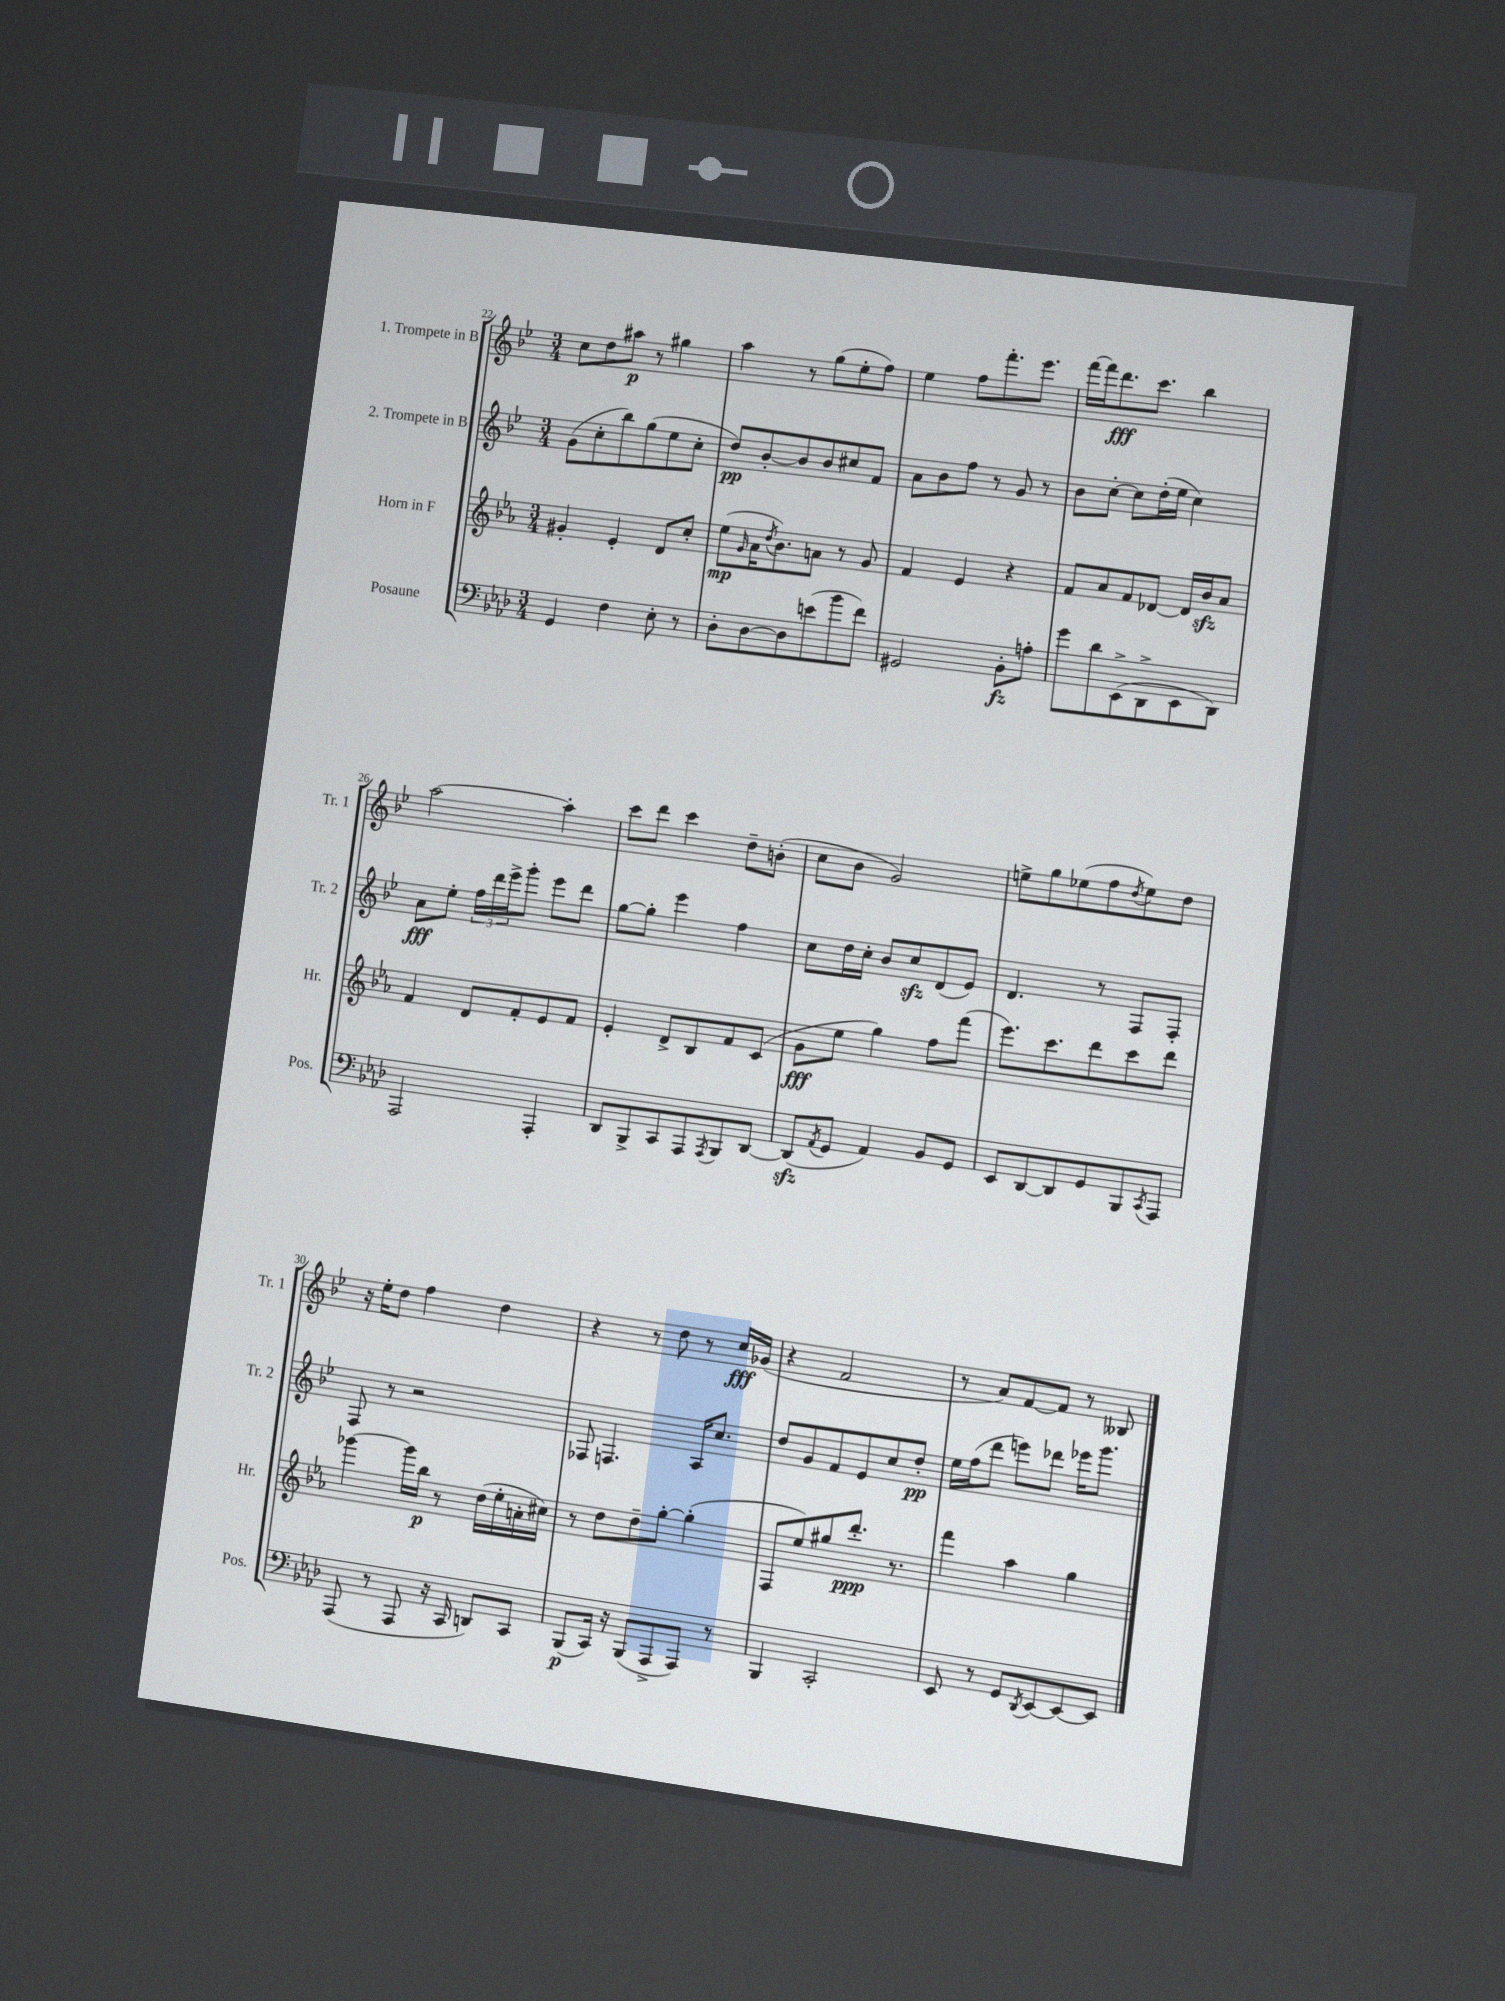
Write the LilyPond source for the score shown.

<<
\new StaffGroup <<
\new Staff = "s0" \with { instrumentName = "1. Trompete in B" shortInstrumentName = "Tr. 1" } {
    \clef treble \key bes \major \numericTimeSignature \time 3/4
    c''8 d''8 ais''8\p r8 gis''4 |
    a''4 r8 g''8( ees''8-. f''8) |
    ees''4 f''8 f'''8.-. ees'''8. |
    f'''16~ f'''16 d'''8.\fff c'''8. bes''4 |
    a''2~ a''4-. |
    c'''8 d'''8 c'''4 d''8-- b'8-.( |
    c''8 bes'8 g'2) |
    e''8-> g''8 ees''8( f''8 \acciaccatura { d''8 } ees''8) d''8 |
    r16 ees''16-. d''8 f''4 d''4 |
    r4 r8 d''8 r8 c''16\fff ges'16( |
    r4 f'2 |
    r8 a'8) f'8~ f'8 r8 beses8 \bar "|." |
}
\new Staff = "s1" \with { instrumentName = "2. Trompete in B" shortInstrumentName = "Tr. 2" } {
    \clef treble \key bes \major \numericTimeSignature \time 3/4
    g'8( c''8-. bes''8) g''8( ees''8 c''8-. |
    d''8\pp) bes'8~-. bes'8 bes'8 cis''8 f'8 |
    a'8 bes'8 f''8 r8 g'8 r8 |
    bes'8 c''8~-. c''8 d''16-.( ees''16 c''4) |
    a'8\fff ees''8-. \tuplet 3/2 { f''16 d'''16 ees'''16-> } g'''8-. ees'''8 d'''8 |
    g''8~ g''8-. ees'''4 f''4 |
    c''8 d''16 c''16-. bes'8 c''8\sfz d'8( ees'8) |
    d'4. r8 f8 f8-. |
    f8 r8 r2 |
    fes8 f4. a16 c''8. |
    d''8 g'8 f'8 ees'8 c''8 d''8-.\pp |
    ees''16 f''16( d'''8 e'''8) des'''8 ees'''16 g'''8. \bar "|." |
}
\new Staff = "s2" \with { instrumentName = "Horn in F" shortInstrumentName = "Hr." } {
    \clef treble \key ees \major \numericTimeSignature \time 3/4
    gis'4-. ees'4-. d'8 c''8-. |
    ees''8\mp( \grace { g'16 } aes'16 \acciaccatura { d''8 } bes'8.) a'8 r8 g'8 |
    f'4 ees'4 r4 |
    f'8 aes'8 f'8 des'8~ des'16 bes'16\sfz aes'8 |
    f'4 d'8 f'8-. ees'8 f'8 |
    ees'4-. d'8-> bes8 f'8 c'8( |
    g'8\fff ees''8 g''4) f''8 f'''8( |
    ees'''8.) c'''8. d'''8 c'''8 d'''8 |
    ges'''4~ ges'''16 bes''16\p r8 d''16( ees''16-. a'16-. cis''16) |
    r8 d''8 d''8-- g''8~-. g''4-.( |
    f8 ees''8) gis''8 d'''8.-.\ppp r8. |
    f'''4 aes''4 g''4 \bar "|." |
}
\new Staff = "s3" \with { instrumentName = "Posaune" shortInstrumentName = "Pos." } {
    \clef bass \key aes \major \numericTimeSignature \time 3/4
    g,4 f4 ees8-. r8 |
    des8-. des8~ des8 e'8( bes'8 f'8) |
    gis,2 bes,8-.\fz a8-. |
    g'8 des'8 ees,8->( des,8-> ees,8 des,8) |
    aes,,2 aes,,4-. |
    des,8 bes,,8-> c,8 aes,,8 \acciaccatura { aes,,8 } bes,,8 des,8~ |
    des,8\sfz( \acciaccatura { aes,8 } g,8 aes,4) bes,8 g,8 |
    ees,8 des,8~ des,8 g,8 bes,,8 \acciaccatura { c,8 } aes,,8 |
    aes,,8( r8 aes,,8 r16 c,16 d,8) c,8 |
    bes,,8\p( c,16) r16 bes,,8( aes,,8-> aes,,8) r8 |
    bes,,4 c,2-. |
    ees,8 r8 g,8 \acciaccatura { des,8 } ees,8~ ees,8~ ees,8 \bar "|." |
}
>>
>>
\layout { \context { \Score currentBarNumber = #22 } }
